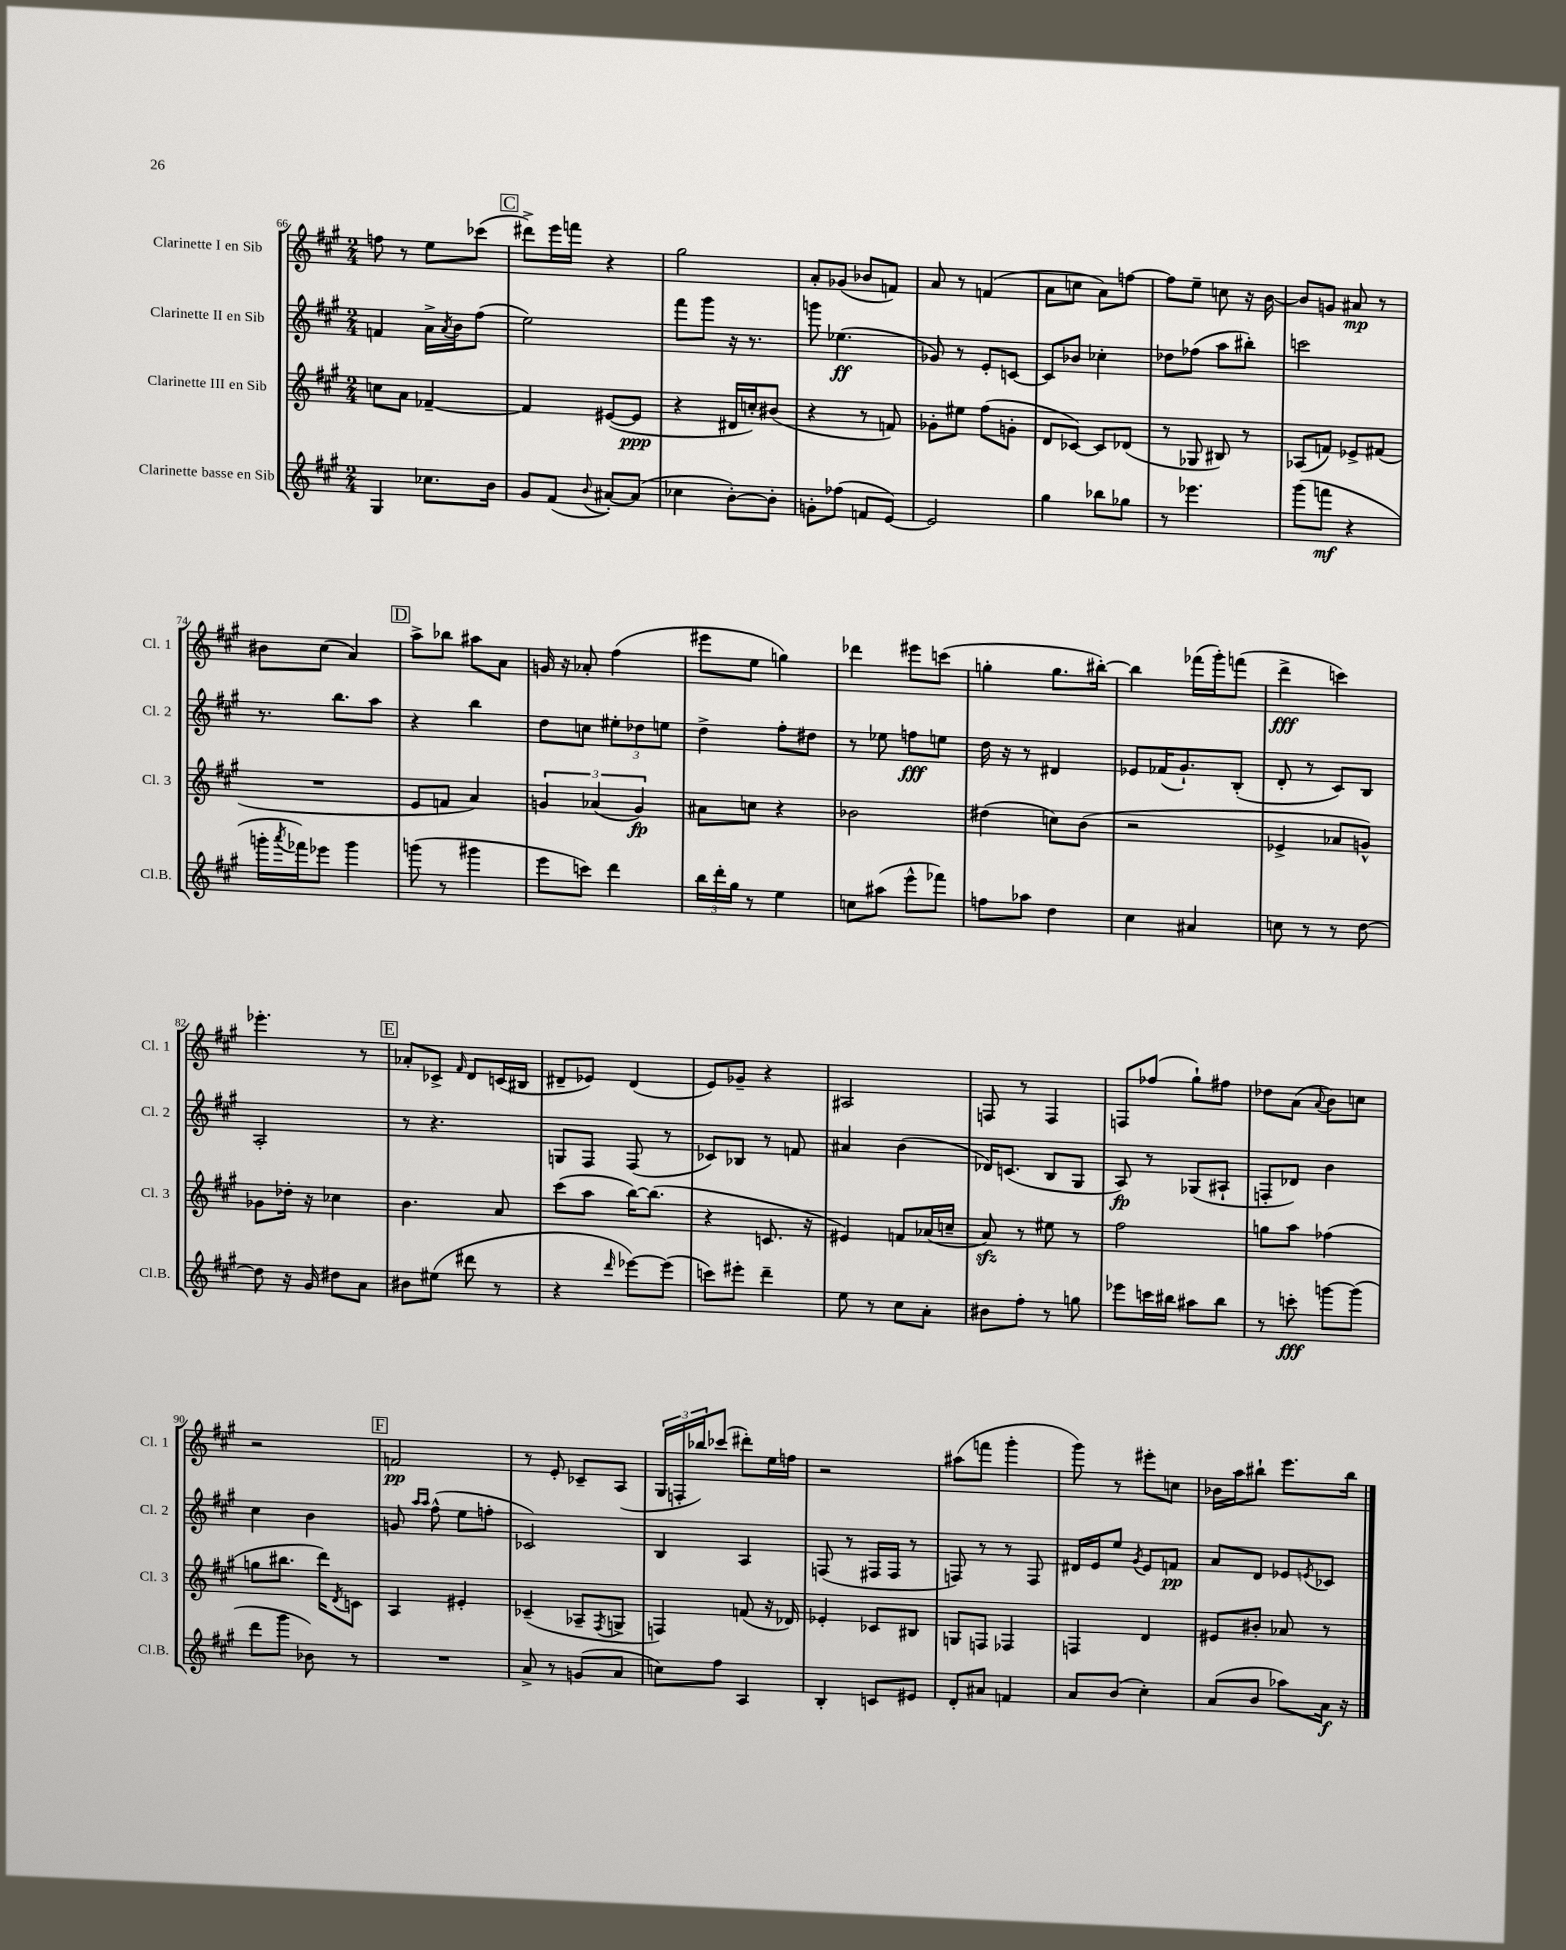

**kern	**kern	**kern	**kern
*staff4	*staff3	*staff2	*staff1
*clefG2	*clefG2	*clefG2	*clefG2
*k[f#c#g#]	*k[f#c#g#]	*k[f#c#g#]	*k[f#c#g#]
*M2/4	*M2/4	*M2/4	*M2/4
4G#	8cc	4f	8ff
.	8a	.	8r
8.cc-	[4f-~	16a^	8ee
.	.	8qa	.
.	.	16b	.
.	.	(8ff#	(8ccc-
16b	.	.	.
=	=	=	=
8g#	4f-]	2ee)	8ddd#^)
(8f#	.	.	16eee
.	.	.	16fff
8qqb	.	.	.
[8a#')	([8e#	.	4r
(8a#]	8e#]	.	.
=	=	=	=
4cc-	4r	8fff#	2gg#
.	.	8ggg#	.
[8b')	16d#	16r	.
.	16cc')	8.r	.
8b']	(8b#	.	.
=	=	=	=
8g'	4r	8ggg	8a'
(8ff-	.	(4.ee-	(8g-
8f	8r	.	8b-
[8e)	8f)	.	8f)
=	=	=	=
2e]	8g-'	8g-)	8a
.	8ee#	8r	8r
.	(8ff#	8e'	(4f
.	8g'	[8c	.
=	=	=	=
4gg#	8d	8c]	8a
.	[8c-)	8b-	8cc
8bb-	8c-]	4cc-'	8a)
8gg-	(8d-	.	[8ff
=	=	=	=
8r	8r	8dd-	8ff]
4.eee-	8G-	(8ff-	8ee~
.	8B#)	8aa	8cc
.	8r	8bb#')	16r
.	.	.	[16b
=	=	=	=
(8ggg#	(8A-	2ccc	8b]
8fff	8f)	.	8g
4r	8e-^	.	8a#
.	(8f#	.	8r
=	=	=	=
16ggg'	2r	8.r	8b#
8qaaa	.	.	.
16fff-)	.	.	.
8eee-	.	.	(8cc#
.	.	8.bb	.
4ggg	.	.	4a)
.	.	8aa	.
=	=	=	=
(8ggg	8e	4r	8aa^
8r	8f	.	8bb-
4ggg#	4a)	4bb	8aa#
.	.	.	8a
=	=	=	=
8eee	6g	8dd	16g
.	.	.	16r
8ccc)	.	8cc	8a-'
.	(6a-	.	.
4ddd	.	12ee#'	(4ff#
.	6g)	12dd-	.
.	.	12ee	.
=	=	=	=
24bb	8a#	4dd^	8eee#
24ddd'	.	.	.
24gg#	.	.	.
8r	8cc	.	8ee
4ee	4r	8ff#'	4gg)
.	.	8dd#	.
=	=	=	=
8cc	2b-	8r	4ddd-
(8aa#	.	8ee-	.
8eee^^	.	8ff	8eee#
8fff-)	.	8ee	(8ccc
=	=	=	=
8ff	(4dd#	16dd	4gg'
.	.	16r	.
8aa-	.	8r	.
4dd	8cc)	4d#	8.gg
.	(8b	.	.
.	.	.	[16bb#')
=	=	=	=
4cc#	2r	8e-	4bb#]
.	.	(16f-	.
.	.	8.g#`)	.
4a#	.	.	(16fff-
.	.	.	16ggg#')
.	.	(8B'	(8fff
=	=	=	=
8cc	4e-^	8d'	4ddd^
8r	.	8r	.
8r	8a-	8c#)	4ccc)
[8dd	8g^^)	8B	.
=	=	=	=
8dd]	8g-	2A'	4.eee-'
16r	16dd-'	.	.
16g#	16r	.	.
8dd#	4cc-	.	.
8a	.	.	8r
=	=	=	=
8b#	4.b	8r	8a-'
(8ee#	.	4.r	8c-^
.	.	.	16qqf#
8ddd#	.	.	8d
8r	8a	.	(16c
.	.	.	16B#
=	=	=	=
4r	(8ccc#	8G	8d#~
.	8aa	8F#	8e-)
16qqddd	.	.	.
[8eee-)	[16bb)	(8F#	(4d#
.	(8.bb]	.	.
(8eee-]	.	8r	.
=	=	=	=
8ccc)	4r	8c-)	8e)
8eee#'	.	8B-	8g-~
4ddd~	8.c	8r	4r
.	.	8f	.
.	16r	.	.
=	=	=	=
8ee	4e#)	4a#	2A#
8r	.	.	.
8cc#	8f	(4b	.
8a'	(16a-	.	.
.	16cc~	.	.
=	=	=	=
8b#	8a)	16d-)	8F
.	.	(8.c	.
8ff#'	8r	.	8r
8r	8ee#	8B	4F
8gg	8r	8G#	.
=	=	=	=
8eee-	2ff#	8A)	8F
16ccc	.	8r	(8ff-
16bb#	.	.	.
8aa#	.	(8G-	8gg#`)
8bb#	.	8A#`	8ff#
=	=	=	=
8r	8gg	8F'	8dd-
8ccc'	8aa	8d-)	(8a
.	.	.	8qqa
[8ggg	(4ff-	4b	8b)
(8ggg]	.	.	8cc
=	=	=	=
8ddd	8gg	4cc#	2r
8ggg#	8.bb#	.	.
8b-)	.	4b	.
.	16ddd)	.	.
.	8qd	.	.
8r	8c	.	.
=	=	=	=
2r	4A	8g	2f
.	.	16qqaa	.
.	.	16qqaa	.
.	.	(8ff#^^	.
.	4e#'	8ee	.
.	.	8ff'	.
=	=	=	=
8a^	(4c-~	2c-)	8r
8r	.	.	8e'
(8g	8A-~	.	8c-~
.	8qF#	.	.
8a	8G^	.	(8A
=	=	=	=
8cc)	4F)	4B	24G#
.	.	.	24F'
.	.	.	24bb-)
8ff#	.	.	(8ccc-
4A	(8f	4A	8ddd#')
.	16r	.	16ee
.	16d-)	.	16ff
=	=	=	=
4B'	4e-'	(8F	2r
.	.	8r	.
8c	8c-	16F#	.
.	.	16F#	.
8e#	8B#	8r	.
=	=	=	=
8d'	8G	8F)	(8aa#
8a#	8F	8r	8fff
4f	4F-	8r	4ggg#'
.	.	8F	.
=	=	=	=
8a	4F	16d#	8ggg#)
.	.	16e	.
(8b	.	8ee	8r
.	.	8qg#	.
4cc#')	4d	8e	8eee#'
.	.	8f	8cc
=	=	=	=
(8a	8e#	8a	16b-
.	.	.	16aa
8b	8b#'	8d	8bb#`
8aa-)	8a-	8e-	8.eee
.	.	8qe	.
16a	8r	8c-	.
16r	.	.	16bb#
==	==	==	==
*-	*-	*-	*-
